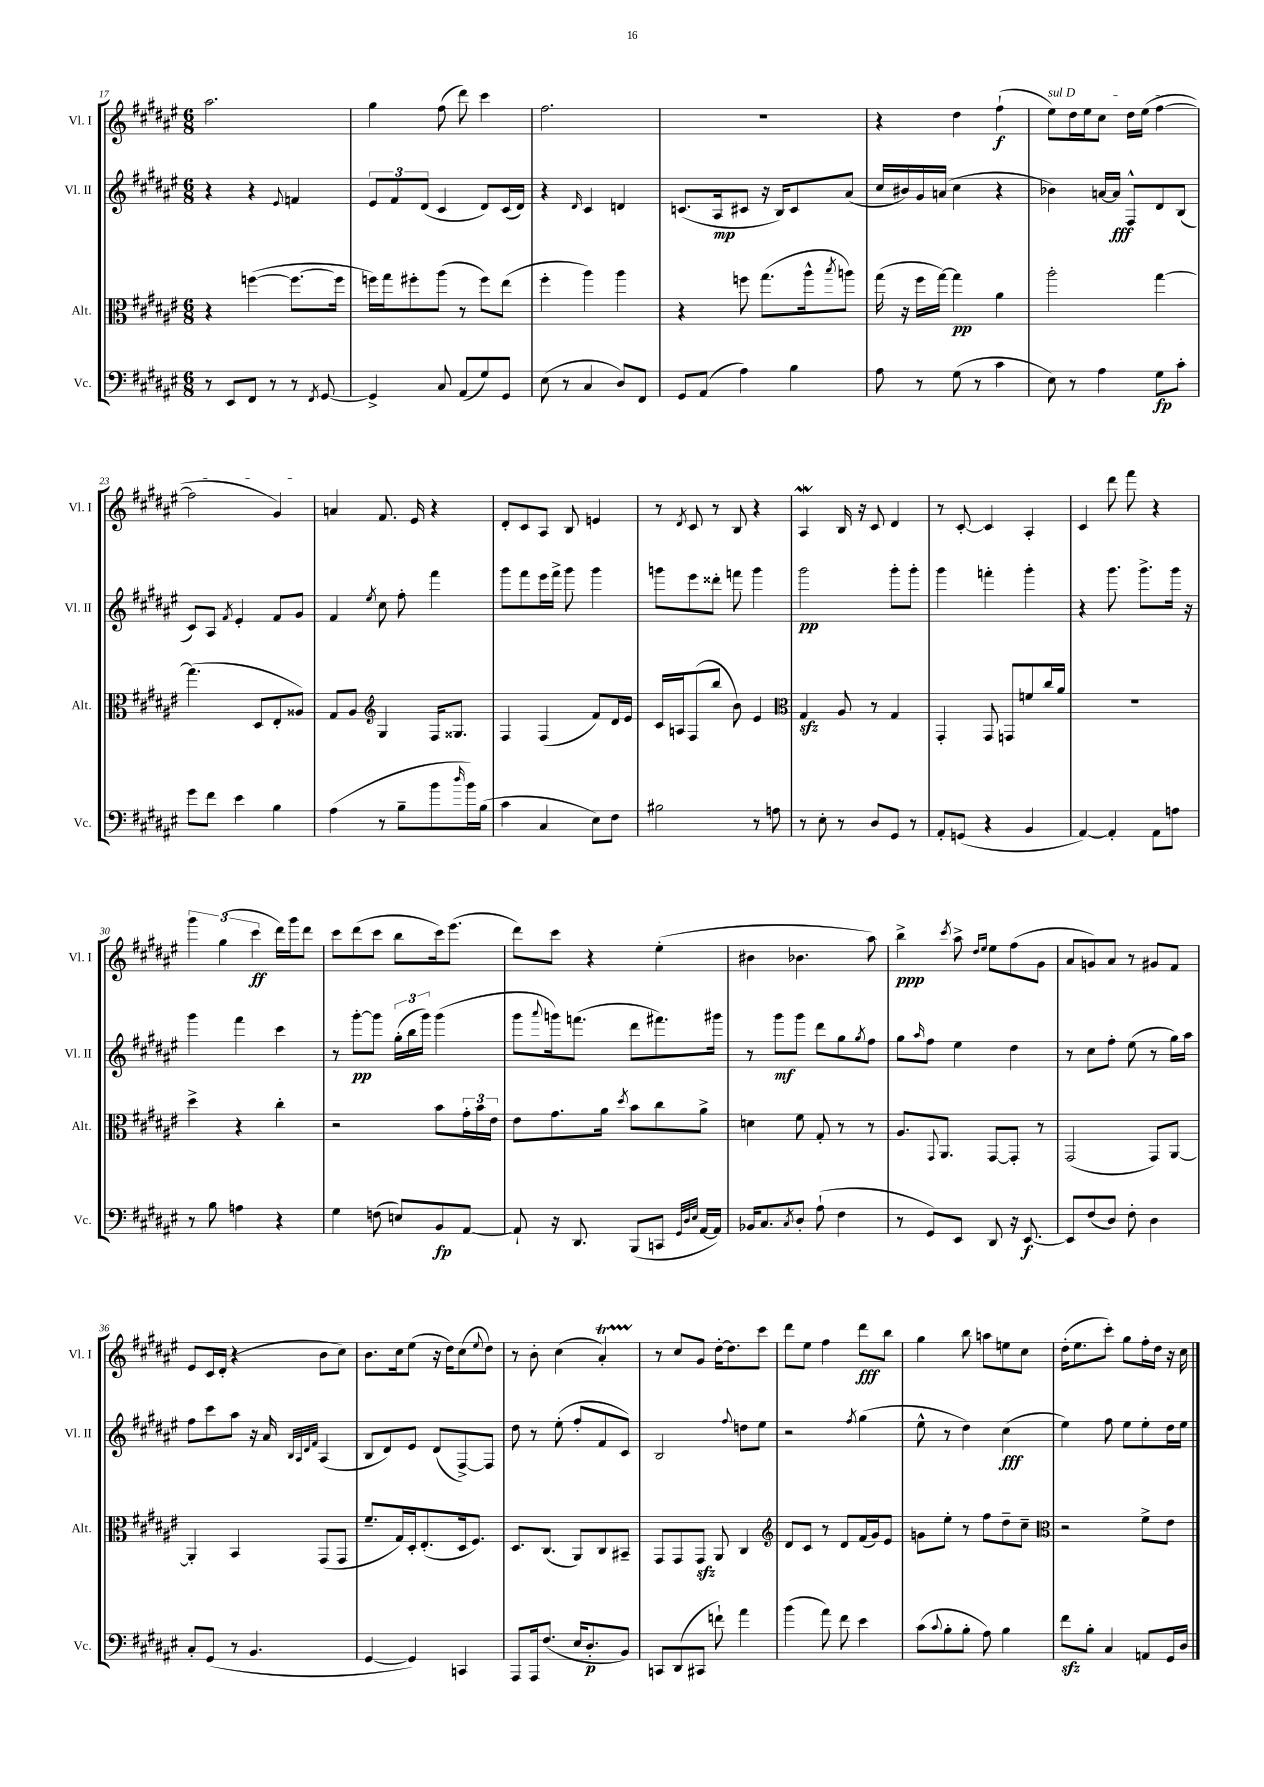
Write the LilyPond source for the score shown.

<<
\new StaffGroup <<
\new Staff = "s0" \with { instrumentName = "Vl. I" shortInstrumentName = "Vl. I" } {
    \clef treble \key fis \major \numericTimeSignature \time 6/8
    ais''2. |
    gis''4 fis''8( dis'''8) cis'''4 |
    fis''2. |
    R2. |
    r4 dis''4 fis''4-!\f( |
    \once \override TextSpanner.bound-details.left.text = \markup { \italic "sul D" } eis''8\startTextSpan) dis''16 eis''16 cis''8 dis''16 eis''16( fis''4~ |
    fis''2 gis'4\stopTextSpan) |
    a'4 fis'8. eis'16 r4 |
    dis'8-. cis'8 ais8 b8 e'4 |
    r8 \acciaccatura { dis'8 } cis'8 r8 b8 r4 |
    ais4\mordent b16 r16 cis'8 dis'4 |
    r8 cis'8~-. cis'4 ais4-. |
    cis'4 dis'''8 fis'''8 r4 |
    \tuplet 3/2 { gis'''4 gis''4( cis'''4\ff } dis'''16) gis'''16 dis'''8 |
    cis'''8 dis'''8( cis'''8 b''8 cis'''16) eis'''8.( |
    dis'''8) cis'''8 r4 eis''4-.( |
    bis'4 bes'4. ais''8) |
    b''4->\ppp \acciaccatura { cis'''8 } ais''8-> \grace { dis''16 eis''16 } eis''8 fis''8( gis'8 |
    ais'8 g'8) ais'8 r8 gis'8 fis'8 |
    eis'8 cis'16 dis'16-.( r4 b'8 cis''8) |
    b'8. cis''16 eis''8( r16 dis''16) cis''8( \appoggiatura { eis''8 } dis''8) |
    r8 b'8-. cis''4( ais'4-.\startTrillSpan) |
    r8\stopTrillSpan cis''8 gis'8 dis''16~-. dis''8. cis'''8 |
    dis'''8 eis''8 fis''4 dis'''8\fff b''8 |
    gis''4 b''8 a''8 e''8 cis''8 |
    dis''16-.( eis''8. cis'''8-.) gis''8 fis''16-. dis''16 r16 cis''16 \bar "|." |
}
\new Staff = "s1" \with { instrumentName = "Vl. II" shortInstrumentName = "Vl. II" } {
    \clef treble \key fis \major \numericTimeSignature \time 6/8
    r4 r4 \appoggiatura { eis'8 } f'4 |
    \tuplet 3/2 { eis'8 fis'8 dis'8( } cis'4 dis'8) cis'16( dis'16) |
    r4 \grace { dis'16 } cis'4 d'4 |
    c'8.( ais16\mp cis'8 r16 b16) cis'8 ais'8( |
    cis''16 bis'16) gis'16 a'16( cis''4 r4 |
    bes'4) a'16~ a'16\fff fis8-^ dis'8 b8( |
    cis'8) ais8 \acciaccatura { fis'8 } eis'4-. fis'8 gis'8 |
    fis'4 \acciaccatura { eis''8 } cis''8 fis''8-. fis'''4 |
    gis'''8 fis'''8 eis'''16 fis'''16-> gis'''8 gis'''4 |
    g'''8 eis'''8 disis'''8-. f'''8 g'''4 |
    gis'''2\pp gis'''8-. gis'''8-. |
    gis'''4 f'''4-. gis'''4-. |
    r4 gis'''8. gis'''8.-> gis'''16 r16 |
    gis'''4 fis'''4 cis'''4 |
    r8 gis'''8~-.\pp gis'''8 \tuplet 3/2 { gis''16-.( b''16 gis'''16) } gis'''4( |
    gis'''8 \appoggiatura { ais'''8 } g'''16) f'''8.( dis'''8 fis'''8.) gis'''16 |
    r8 gis'''8\mf gis'''8 dis'''8 gis''8 \acciaccatura { gis''8 } fis''8 |
    gis''8 \grace { ais''16 } fis''8 eis''4 dis''4 |
    r8 cis''8 fis''8-. eis''8( r8 gis''16) ais''16 |
    fis''8 cis'''8 ais''8 r16 ais'16 \grace { b32 ais32 dis'32 fis'32 } ais4( |
    b8 dis'8) eis'8 dis'8( fis8~->) fis8 |
    dis''8 r8 eis''8-.( fis''8-. fis'8 cis'8) |
    b2 \appoggiatura { fis''8 } d''8 eis''8 |
    r2 \acciaccatura { fis''8 } gis''4( |
    eis''8-^ r8 dis''4) cis''4\fff( |
    eis''4) fis''8 eis''8 eis''8-. dis''16 eis''16 \bar "|." |
}
\new Staff = "s2" \with { instrumentName = "Alt." shortInstrumentName = "Alt." } {
    \clef alto \key fis \major \numericTimeSignature \time 6/8
    r4 f''4~( f''8.~ f''16 |
    f''16) gis''16 fis''8-. ais''8( r8 fis''8) eis''8( |
    fis''4-. ais''4) ais''4 |
    r4 f''8 gis''8.( ais''16-^ \acciaccatura { b''8 } a''8) |
    gis''16( r16 fis''16 gis''16~) gis''4\pp ais'4 |
    ais''2-. gis''4~ |
    gis''4.( dis8 eis8-. aisis8) |
    gis8 ais8 \clef treble gis4 fis16 gisis8. |
    fis4 fis4( fis'8) dis'16 eis'16 |
    cis'16 a16 fis8( b''8 b'8) eis'4 |
    \clef alto gis4\sfz ais8 r8 gis4 |
    gis,4-. gis,8 g,8 f'8 cis''16 ais'16 |
    R2. |
    dis''4-> r4 cis''4-. |
    r2 b'8 \tuplet 3/2 { gis'16-. b'16 eis'16 } |
    eis'8 gis'8. ais'16 \acciaccatura { dis''8 } b'8 cis''8 ais'8-> |
    d'4 fis'8 gis8-. r8 r8 |
    ais8. \appoggiatura { gis,8 } ais,8. gis,8~ gis,8-. r8 |
    gis,2( gis,8) ais,8~ |
    ais,4-. b,4 gis,8( gis,8 |
    fis'8.-- gis16) dis16-. eis8.-.( dis16 fis8.) |
    dis8. cis8.( ais,8) cis8 bis,8-- |
    gis,8 gis,8 gis,8\sfz ais,8 cis4 |
    \clef treble dis'8 cis'8 r8 dis'8 fis'16( gis'16) eis'8 |
    g'8 eis''8-. r8 fis''8 dis''8-- cis''8-- |
    \clef alto r2 fis'8-> eis'8 \bar "|." |
}
\new Staff = "s3" \with { instrumentName = "Vc." shortInstrumentName = "Vc." } {
    \clef bass \key fis \major \numericTimeSignature \time 6/8
    r8 eis,8 fis,8 r8 r8 \acciaccatura { fis,8 } gis,8~ |
    gis,4-> cis8 ais,8( gis8) gis,8 |
    eis8( r8 cis4 dis8) fis,8 |
    gis,8 ais,8( ais4) b4 |
    ais8 r8 gis8( r8 cis'4 |
    eis8) r8 ais4 gis8\fp cis'8-. |
    gis'8 fis'8 eis'4 b4 |
    ais4( r8 b8-- b'8 \grace { dis''16 } b'16) b16( |
    cis'4 cis4 eis8) fis8 |
    bis2 r8 a8 |
    r8 eis8-. r8 dis8 gis,8 r8 |
    ais,8-. g,8( r4 b,4 |
    ais,4~) ais,4-. ais,8 a8 |
    r8 b8 a4 r4 |
    gis4 f8( e8) b,8\fp ais,8~ |
    ais,8-! r16 dis,8. b,,8( c,8 \grace { gis,32 dis32 eis32 } ais,16~ ais,16) |
    bes,16 cis8. \acciaccatura { cis8 } dis8-. ais8-!( fis4 |
    r8 gis,8) eis,8 dis,8 r16 eis,8.~\f |
    eis,8 fis8( dis8) fis8-. dis4 |
    cis8-. gis,8( r8 b,4. |
    gis,4~ gis,4) c,4 |
    ais,,8 ais,,16 fis8.( eis16 dis8.-.\p b,8) |
    c,8 dis,8( cis,8 f'8-!) ais'4 |
    b'4( ais'8) fis'8 eis'4 |
    cis'8( \appoggiatura { cis'8 } b8-. b8-. ais8) b4 |
    fis'8\sfz b8-. cis4 a,8 gis,16 dis16 \bar "|." |
}
>>
>>
\layout { \context { \Score currentBarNumber = #17 } }
